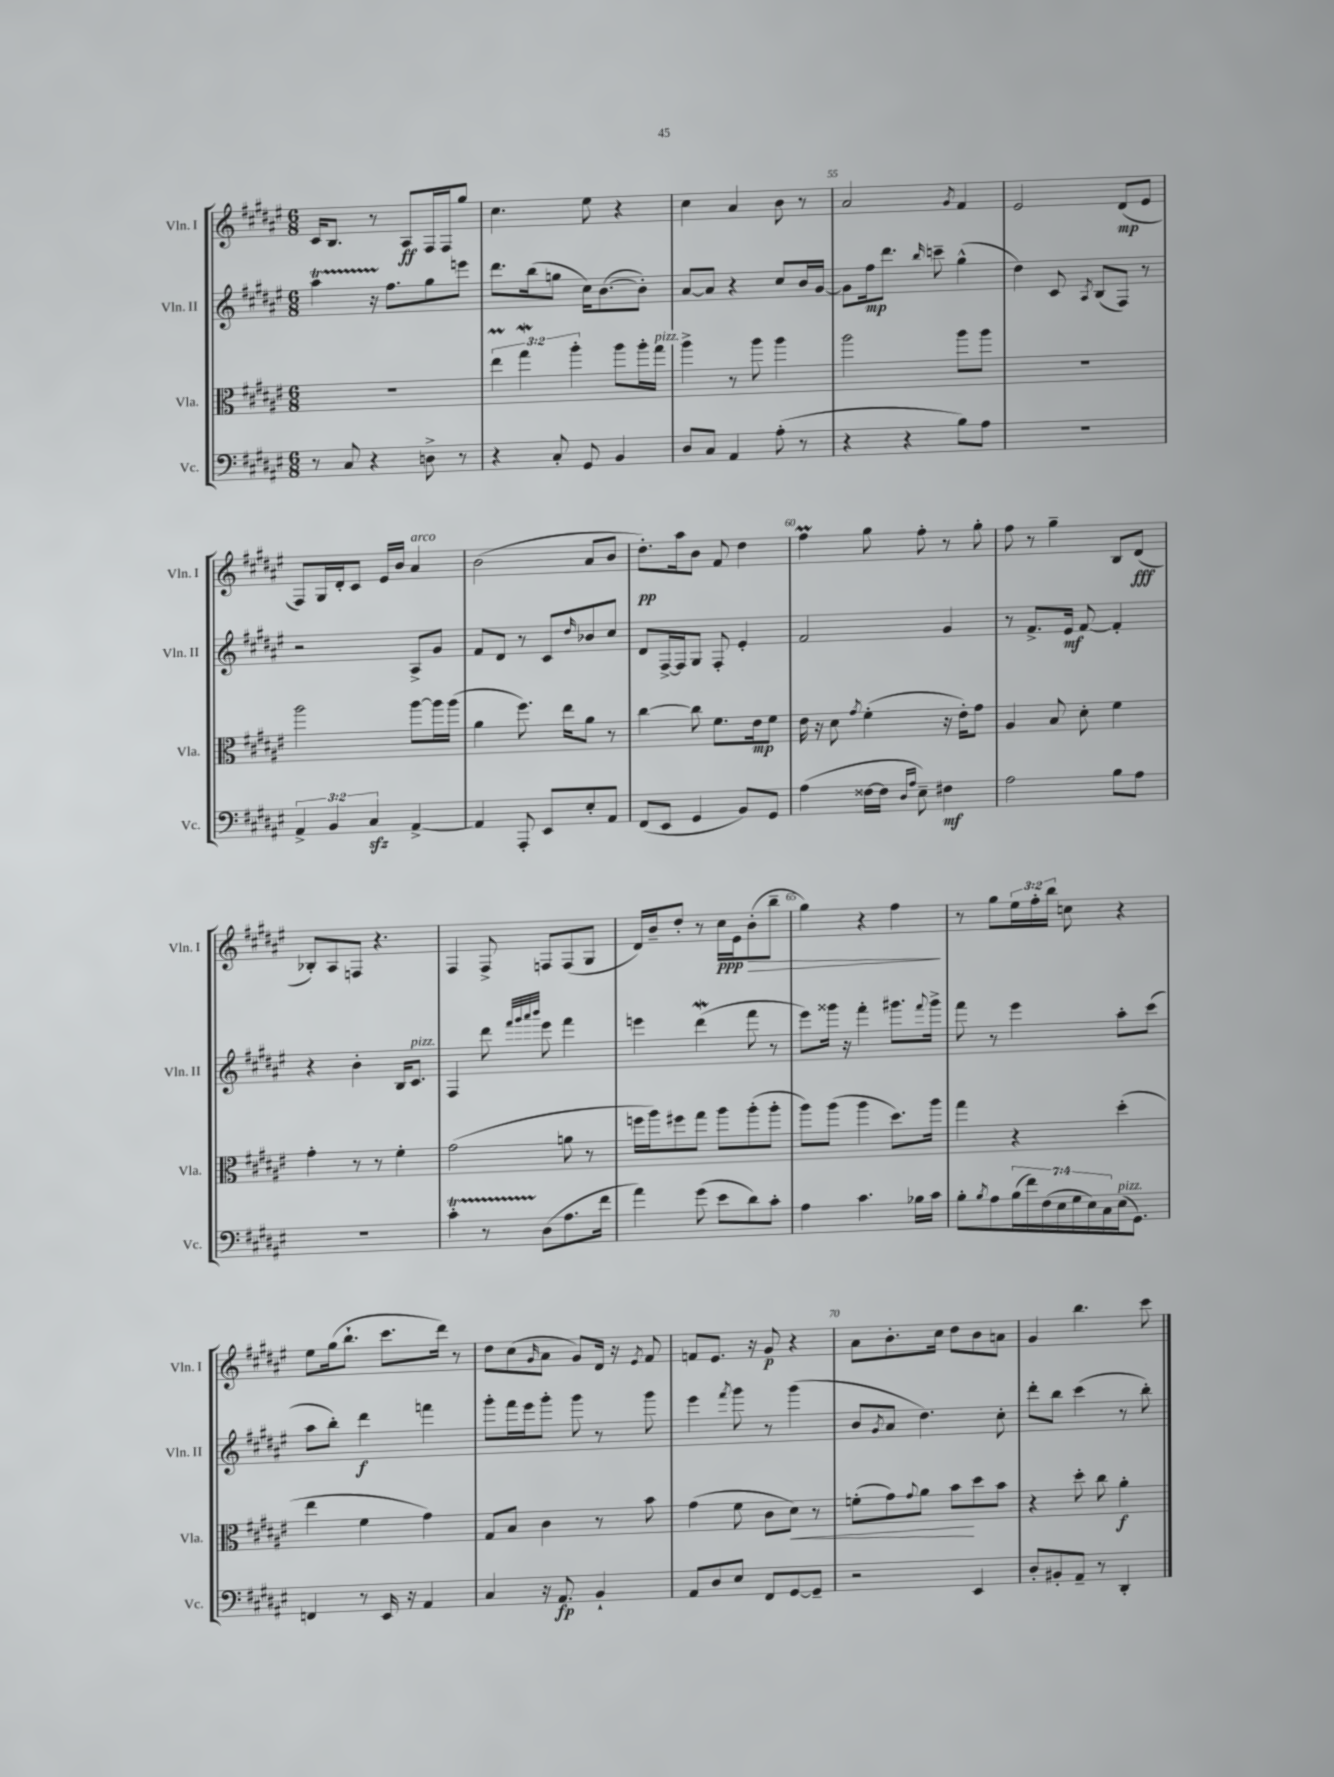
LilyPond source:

<<
\new StaffGroup <<
\new Staff = "s0" \with { instrumentName = "Vln. I" shortInstrumentName = "Vln. I" } {
    \clef treble \key fis \major \numericTimeSignature \time 6/8 \override Staff.TupletNumber.text = #tuplet-number::calc-fraction-text
    cis'16 b8. r8 ais8\ff fis16 fis16 gis''8 |
    cis''4. eis''8 r4 |
    cis''4 ais'4 b'8 r8 |
    ais'2 \acciaccatura { gis'8 } fis'4 |
    eis'2 dis'8\mp( eis'8 |
    fis8) gis16 dis'16-. cis'8 eis'16 b'16 ais'4^\markup { \italic "arco" } |
    b'2( ais'8 b'8 |
    dis''8.-.\pp) ais''16 b'8 fis'8 dis''4 |
    fis''4\prall gis''8 fis''8-. r8 gis''8-. |
    fis''8 r8 gis''4-- b8 dis'8\fff( |
    bes8-.) ais8 f8 r4. |
    fis4 fis8-> f8 f8( gis8 |
    dis'16) b'16-- dis''8-. r8 cis''16\ppp eis'16 b'8-.\>( b''8-- |
    gis''4) r4 fis''4\! |
    r8 gis''8 \tuplet 3/2 { eis''16 fis''16-. b''16 } c''8 r4 |
    eis''8 gis''16( b''8.-! cis'''8. dis'''16) r8 |
    dis''8 cis''8( \grace { gis'16 } ais'8 gis'8) dis'16 r16 \acciaccatura { eis'8 } fis'8 |
    f'8 eis'8. r16 gis'8\p r4 |
    ais'8 b'8.-. cis''16 dis''8 b'8 a'8 |
    gis'4 b''4. cis'''8 \bar "|." |
}
\new Staff = "s1" \with { instrumentName = "Vln. II" shortInstrumentName = "Vln. II" } {
    \clef treble \key fis \major \numericTimeSignature \time 6/8
    ais''4\startTrillSpan r16 fis''8.\stopTrillSpan gis''8 e'''8 |
    dis'''8. b''16( g''8 cis''16) b'8.~( b'8-.) |
    ais'8~ ais'8 r4 cis''8 b'16 gis'16~ |
    gis'8 fis''16\mp dis'''8. \grace { b''16 } c'''8-- gis''4-^( |
    dis''4) cis'8 \acciaccatura { ais8 } b8( fis8) r8 |
    r2 ais8-> gis'8 |
    fis'8 dis'8 r8 cis'8 \grace { dis''16 } bes'8 cis''8 |
    dis'8 fis16~-> fis16 gis8 fis8-. eis'4-. |
    fis'2 gis'4 |
    r8 fis'8.-> eis'16\mf fis'8~ fis'4-. |
    r4 b'4-. b16 cis'8.^\markup { \italic "pizz." } |
    fis4 dis'''8 \grace { fis'''32 gis'''32 ais'''32 b'''32 } eis'''8 fis'''4 |
    e'''4 dis'''4\mordent( fis'''8 r8 |
    eis'''8) gisis'''16 r16 fis'''4-. gis'''8. \appoggiatura { fis'''8 } gis'''16-> |
    fis'''8 r8 eis'''4 ais''8-. cis'''8( |
    ais''8 b''8-.) dis'''4\f f'''4 |
    gis'''8-. fis'''16 eis'''16 gis'''8-. gis'''8 r8 gis'''8 |
    eis'''4 \acciaccatura { fis'''8 } gis'''8 r8 gis'''4( |
    b'8 \acciaccatura { gis'8 } ais'8 dis''4.) cis''8-. |
    dis'''8-. b''8 cis'''4( r8 b''8-.) \bar "|." |
}
\new Staff = "s2" \with { instrumentName = "Vla." shortInstrumentName = "Vla." } {
    \clef alto \key fis \major \numericTimeSignature \time 6/8 \override Staff.TupletNumber.text = #tuplet-number::calc-fraction-text
    R2. |
    \tuplet 3/2 { eis''4\prall gis''4\mordent ais''4-. } ais''8 ais''16-. gis''16^\markup { \italic "pizz." } |
    ais''4-> r8 ais''8 ais''4 |
    ais''2 ais''8 ais''8 |
    R2. |
    ais''2 ais''8~ ais''16 ais''16( |
    ais'4 fis''8.) eis''16 ais'8 r8 |
    cis''4~ cis''8 fis'8. eis'16\mp fis'8 |
    eis'16 r16 dis'8 \acciaccatura { gis'8 } fis'4-.( r16 eis'16-.) gis'8 |
    ais4 b8 dis'8-. fis'4 |
    gis'4-. r8 r8 fis'4-. |
    gis'2( a'8 r8 |
    f''16 ais''16) fis''8 gis''8 ais''8 ais''8-.( ais''8-. |
    ais''8) ais''8( ais''4 dis''8.) ais''16 |
    gis''4 r4 dis''4-.( |
    eis''4 fis'4 gis'4) |
    gis8 b8 cis'4 r8 b'8 |
    gis'4( fis'8 cis'8 dis'8\<) r8 |
    f'8-.( gis'8) \appoggiatura { gis'8 } ais'8 b'8\! dis''8 b'8 |
    r4 dis''8-. cis''8 ais'4-.\f \bar "|." |
}
\new Staff = "s3" \with { instrumentName = "Vc." shortInstrumentName = "Vc." } {
    \clef bass \key fis \major \numericTimeSignature \time 6/8 \override Staff.TupletNumber.text = #tuplet-number::calc-fraction-text
    r8 cis8 r4 d8-> r8 |
    r4 cis8-. gis,8 b,4 |
    dis8 cis8 ais,4 ais8-.( r8 |
    r4 r4 b8) ais8 |
    R2. |
    \tuplet 3/2 { ais,4-> b,4 cis4\sfz } ais,4~-> |
    ais,4 ais,,8-. eis,8 eis8-. ais,8 |
    fis,8( eis,8 gis,4 b,8) gis,8 |
    ais4( fisis16~ fisis16 \grace { dis16 ais16 } eis8--) fis4\mf |
    ais2 b8 ais8 |
    R2. |
    cis'4-.\startTrillSpan r8 dis8\stopTrillSpan( ais8. fis'16 |
    ais'4) gis'8( eis'8 dis'8) cis'8-. |
    ais4 cis'4. bes16 cis'16 |
    b8-. \acciaccatura { b8 } ais8 \tuplet 7/4 { b16( fis'16) fis16( eis16 gis16 eis16) cis16 } eis16^\markup { \italic "pizz." }( gis,8.) |
    f,4 r8 eis,16 r16 ais,4 |
    cis4 r16 ais,8.\fp b,4-! |
    ais,8 dis8 eis8 fis,8 gis,8~ gis,8-- |
    r2 eis,4 |
    dis8-. bis,8-. ais,8-- r8 dis,4-. \bar "|." |
}
>>
>>
\layout { \context { \Score currentBarNumber = #52 \override BarNumber.break-visibility = ##(#f #t #t) barNumberVisibility = #(every-nth-bar-number-visible 5) } }
